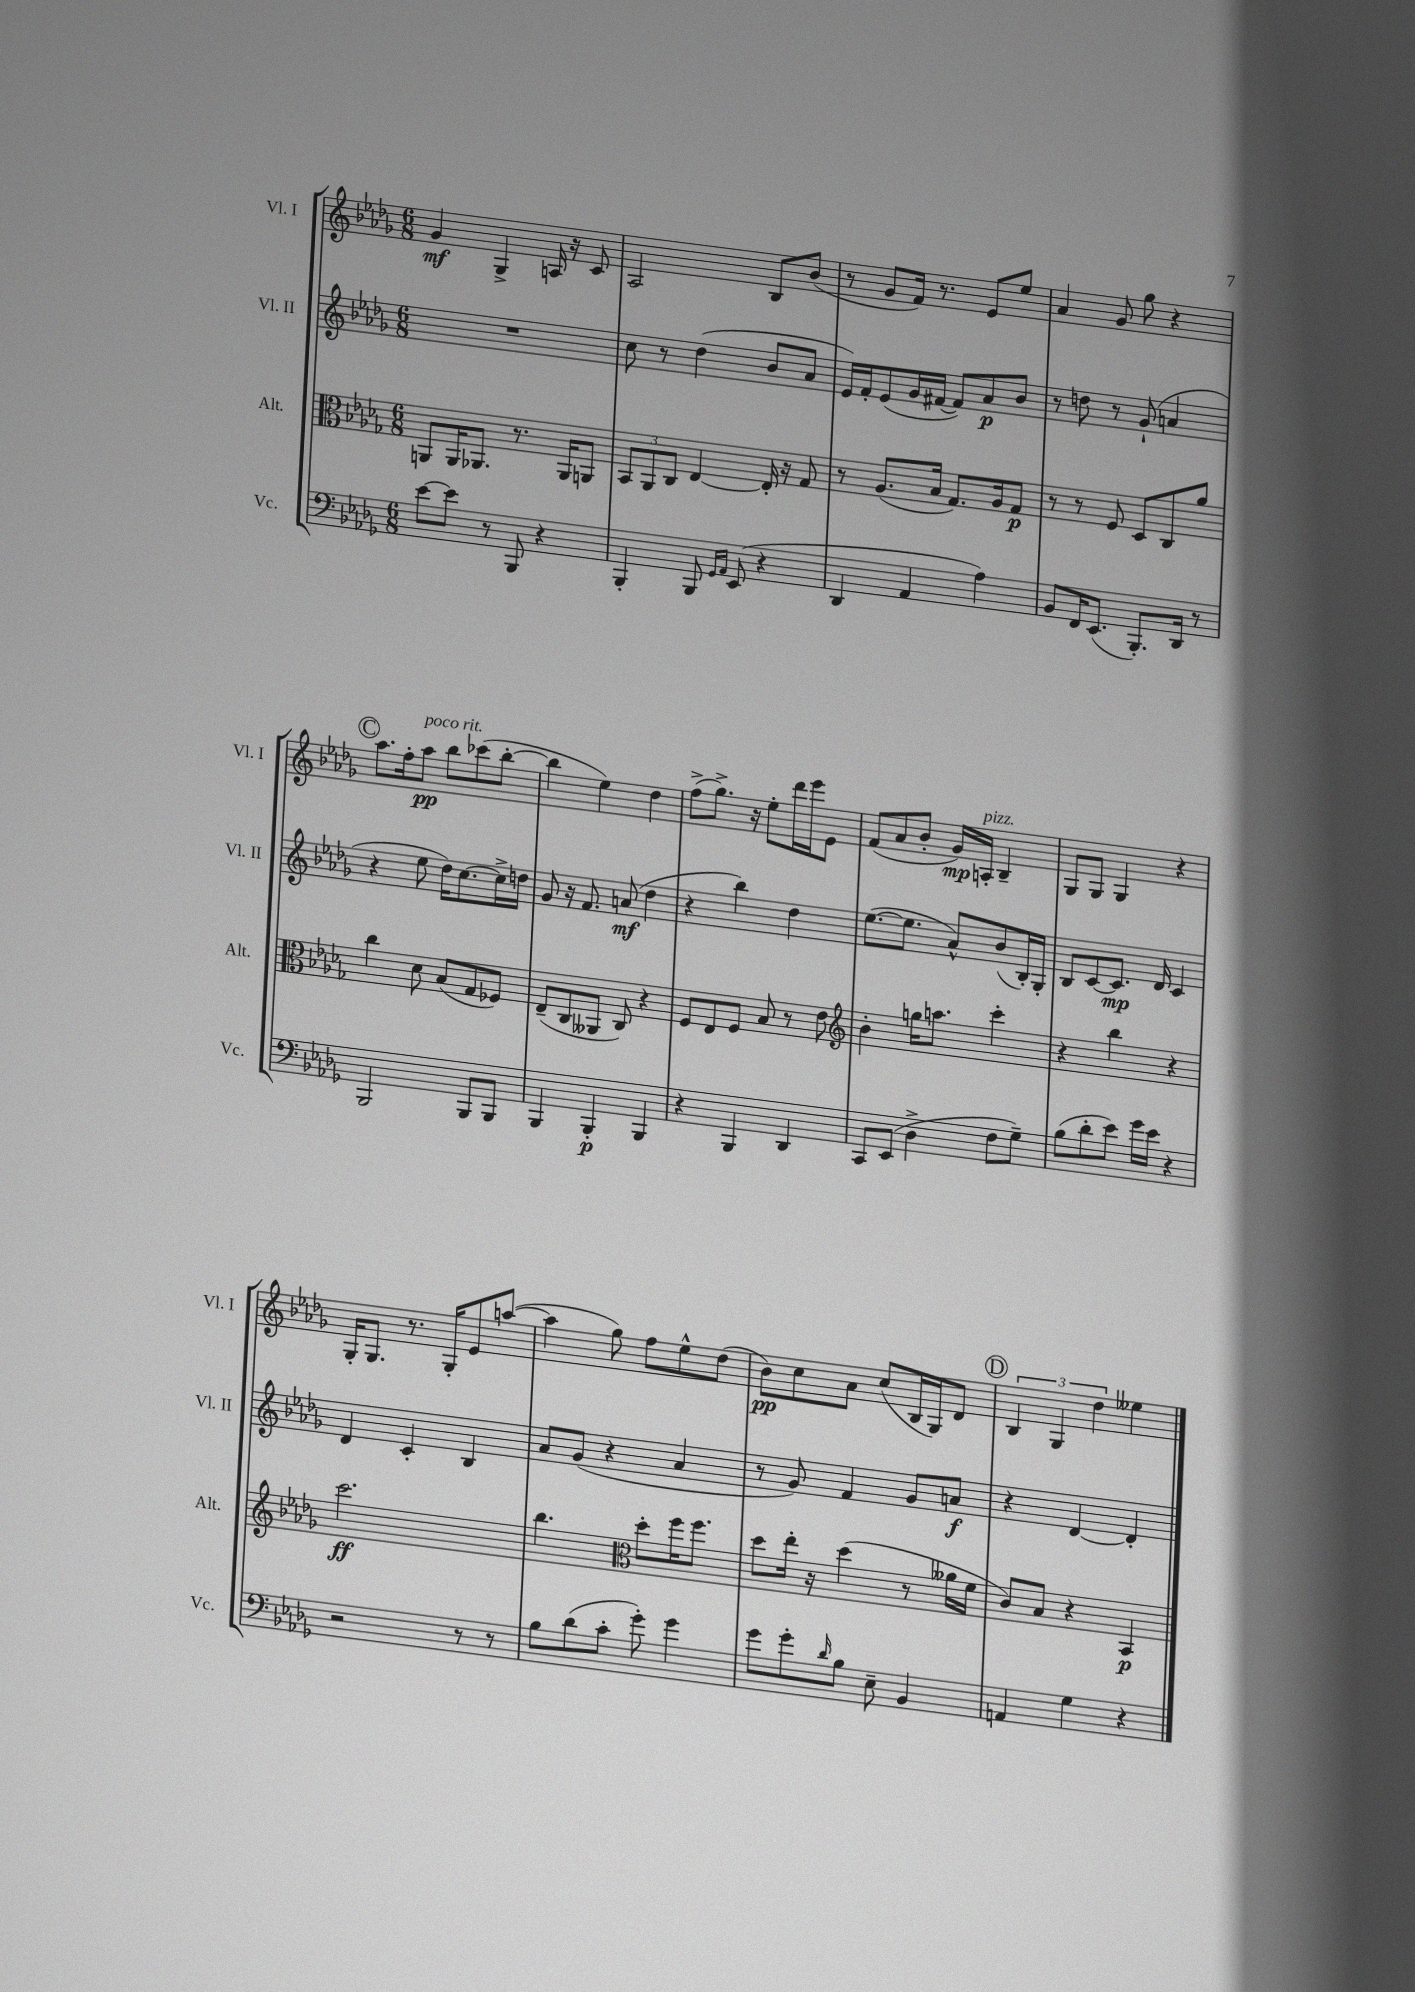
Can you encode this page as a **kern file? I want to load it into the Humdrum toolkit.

**kern	**kern	**kern	**kern
*staff4	*staff3	*staff2	*staff1
*clefF4	*clefC3	*clefG2	*clefG2
*k[b-e-a-d-g-]	*k[b-e-a-d-g-]	*k[b-e-a-d-g-]	*k[b-e-a-d-g-]
*M6/8	*M6/8	*M6/8	*M6/8
[8e-	8AA	2.r	4g-
8e-]	16AA	.	.
.	8.AA-	.	.
8r	.	.	4G-^
8BBB-	8.r	.	.
4r	.	.	16A
.	16AA-	.	16r
.	8AA	.	8c
=	=	=	=
4BBB-'	12BB-	8cc	2A-
.	12AA-	.	.
.	.	8r	.
.	12C	.	.
8BBB-	[4E-	(4dd-	.
16qqGG-	.	.	.
16qqAA-	.	.	.
(8EE-	.	.	.
4r	16E-']	8b-	8B-
.	16r	.	.
.	8G-	8a-	(8b-
=	=	=	=
4DD-	8r	16e-)	8r
.	.	16f'	.
.	(8.A-	(8e-	8g-
4AA-	.	16g-	16f)
.	16B-	[16f#	8.r
.	8.G-)	8f#])	.
4A-)	.	8a-	8e-
.	16A-	.	.
.	8G-	8b-	8ee-
=	=	=	=
8BB-	8r	8r	4a-
16FF	8r	8dd	.
(8.EE-	.	.	.
.	8F	8r	8g-
8.BBB-')	8D-	(8g-`	8gg-
.	8C	4a	4r
16DD-	.	.	.
8r	8a-	.	.
=	=	=	=
2BBB-	4cc	4r	8.aa-
.	.	.	16ff'
.	8d-	8ee-	8aa-
.	(8B-	16dd-)	8bb-
.	.	[8.cc	.
8BBB-	8G-	.	(8ccc-
8BBB-	8F-)	16cc^]	[8bb-'
.	.	16dd	.
=	=	=	=
4BBB-	(8E-~	8g-	4bb-]
.	8C	16r	.
.	.	8.f	.
4BBB-'	8AA--	.	4ee-)
.	8C)	(8a	.
4BBB-	4r	4dd-	4dd-
=	=	=	=
4r	8F	4r	(8ff^
.	8E-	.	8.gg-^)
4BBB-	8F	4bb-)	.
.	.	.	16r
.	8B-	.	8ee-'
4DD-	8r	4dd-	16ddd-
.	.	.	16eee-
.	8e-	.	8e-
=	=	=	=
*	*clefG2	*	*
8CC	4b-'	([8.ee-	(8f
(8EE-	.	.	8a-
.	.	8.ee-]	.
4D-^	16gg	.	8b-'
.	8.aa	.	.
.	.	8a-^^)	16g-)
.	.	.	16A'
8F	4ccc'	(8b-	4B-~
8G-~)	.	16B-')	.
.	.	16G-'	.
=	=	=	=
(8B-	4r	8B-	8G-
8d-'	.	[8c	8G-
8e-)	4bb-	8.c]	4G-
16g-	.	.	.
16e-	.	16d-	.
4r	4r	4c	4r
=	=	=	=
2r	2.ccc	4d-	16G-'
.	.	.	8.G-
.	.	4c'	8.r
.	.	.	16G-'
8r	.	4B-	8e-
8r	.	.	([8aa
=	=	=	=
8B-	4.bb-	8a-	4aa]
(8d-	.	(8g-	.
8c'	.	4r	8gg-)
*	*clefC3	*	*
8g-')	8dd-'	.	8ff
4g-	16ff	4a-	8ee-^^
.	8.ff	.	.
.	.	.	(8dd-
=	=	=	=
8g-	8dd-	8r	8b-)
8g-'	16ee-'	8g-)	8cc
.	16r	.	.
16qqd-	.	.	.
8B-	(4dd-	4f	8a-
8E-~	.	.	(8cc
4BB-	8r	8g-	16B-
.	.	.	16G-)
.	16a--	8a	8d-
.	16f	.	.
=	=	=	=
4AA	8c)	4r	6B-
.	8B-	.	.
.	.	.	6G-
4G-	4r	[4d-	.
.	.	.	6dd-
4r	4BB-	4d-']	4ee--
==	==	==	==
*-	*-	*-	*-
